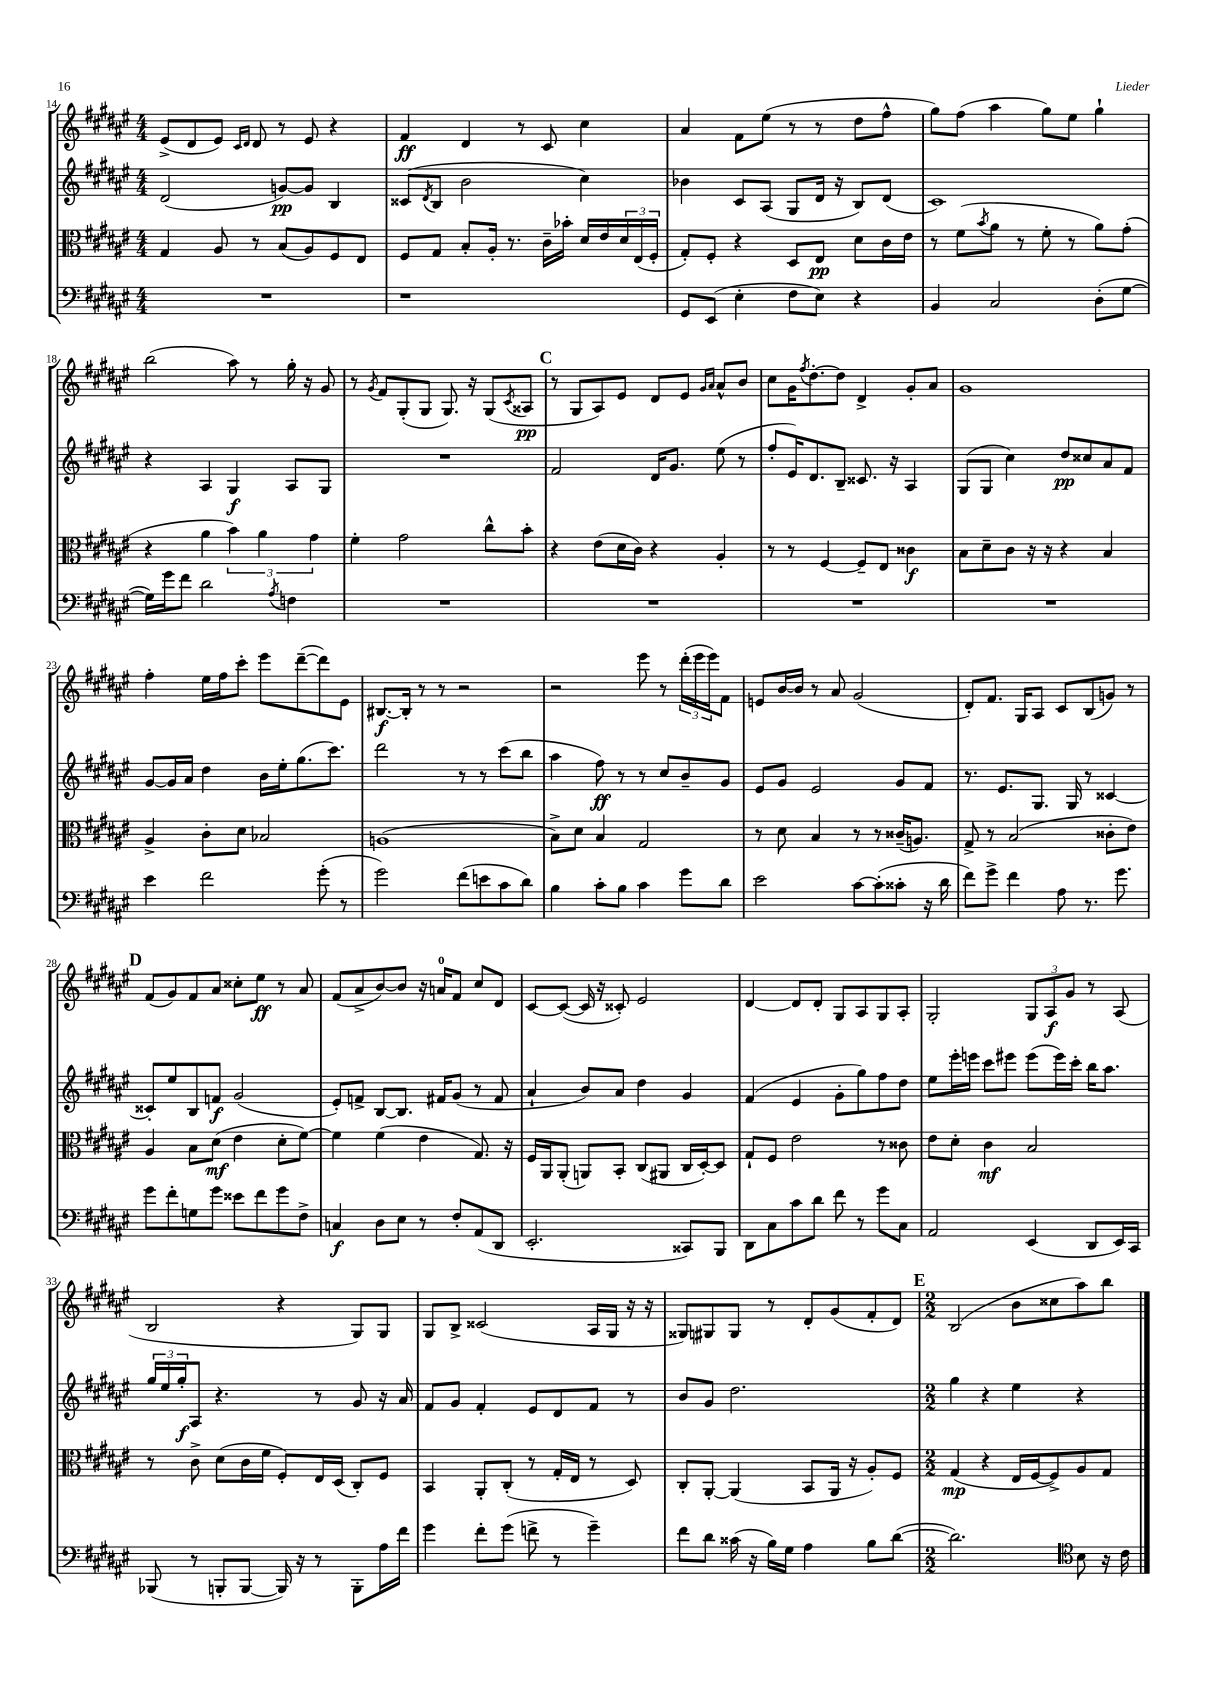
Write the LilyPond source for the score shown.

<<
\new StaffGroup <<
\new Staff = "s0" {
    \clef treble \key fis \major \numericTimeSignature \time 4/4
    eis'8->( dis'8 eis'8) \grace { cis'16 dis'16 } dis'8 r8 eis'8 r4 |
    fis'4\ff dis'4 r8 cis'8 cis''4 |
    ais'4 fis'8 eis''8( r8 r8 dis''8 fis''8-^ |
    gis''8) fis''8( ais''4 gis''8) eis''8 gis''4-! |
    b''2( ais''8) r8 gis''16-. r16 gis'8 |
    r8 \acciaccatura { gis'8 } fis'8 gis8-.( gis8 gis8.) r16 gis8( \acciaccatura { cis'8 } aisis8\pp |
    \mark \markup { \bold "C" } r8 gis8 ais8) eis'8 dis'8 eis'8 \grace { gis'16 ais'16 } ais'8-^ b'8 |
    cis''8 gis'16 \acciaccatura { fis''8 } dis''8.~-. dis''8 dis'4-> gis'8-. ais'8 |
    gis'1 |
    fis''4-. eis''16 fis''16 cis'''8-. eis'''8 dis'''8~--( dis'''8) eis'8 |
    bis8.~\f bis16-. r8 r8 r2 |
    r2 eis'''8 r8 \tuplet 3/2 { dis'''16-.( eis'''16 eis'''16) } fis'8 |
    e'8 b'16~ b'16 r8 ais'8 gis'2( |
    dis'8-.) fis'8. gis16 ais8 cis'8 b8( g'8) r8 |
    \mark \markup { \bold "D" } fis'8( gis'8) fis'8 ais'8 cisis''8-. eis''8\ff r8 ais'8 |
    fis'8( ais'8-> b'8~) b'8 r16 a'16-0 fis'8 cis''8 dis'8 |
    cis'8~ cis'8~( cis'16 r16 cisis'8-.) eis'2 |
    dis'4~ dis'8 dis'8-. gis8 ais8 gis8 ais8-. |
    gis2-. \tuplet 3/2 { gis8 ais8\f gis'8 } r8 ais8( |
    b2 r4 gis8) gis8 |
    gis8 b8-> cisis'2( ais16 gis16 r16 r16 |
    gisis8) gis8 gis8 r8 dis'8-. gis'8( fis'8-. dis'8) |
    \mark \markup { \bold "E" } \numericTimeSignature \time 2/2 b2( b'8 cisis''8 ais''8) b''8 \bar "|." |
}
\new Staff = "s1" {
    \clef treble \key fis \major \numericTimeSignature \time 4/4
    dis'2( g'8~\pp) g'8 b4 |
    cisis'8( \acciaccatura { dis'8 } b8 b'2 cis''4) |
    bes'4 cis'8 ais8( gis8 dis'16 r16 b8) dis'8( |
    cis'1) |
    r4 ais4 gis4\f ais8 gis8 |
    R1 |
    \mark \markup { \bold "C" } fis'2 dis'16 gis'8. eis''8( r8 |
    fis''8-. eis'16) dis'8. b8-- cisis'8. r16 ais4 |
    gis8( gis8 cis''4) dis''8\pp cisis''8 ais'8 fis'8 |
    gis'8~ gis'16 ais'16 dis''4 b'16 eis''16-. gis''8.( cis'''8.) |
    dis'''2 r8 r8 cis'''8( b''8 |
    ais''4 fis''8\ff) r8 r8 cis''8 b'8-- gis'8 |
    eis'8 gis'8 eis'2 gis'8 fis'8 |
    r8. eis'8. gis8. gis16 r8 cisis'4~ |
    \mark \markup { \bold "D" } cisis'8-. eis''8 b8 f'8\f gis'2( |
    eis'8-.) f'8-> b8~ b8. fis'16 gis'8( r8 fis'8 |
    ais'4-! b'8) ais'8 dis''4 gis'4 |
    fis'4( eis'4 gis'8-. gis''8) fis''8 dis''8 |
    eis''8 eis'''16-. e'''16 cis'''8 eis'''8 eis'''8( eis'''16) cis'''16-. b''16 ais''8. |
    \tuplet 3/2 { gis''16 eis''16 gis''16-.\f } ais8 r4. r8 gis'8 r16 ais'16 |
    fis'8 gis'8 fis'4-. eis'8 dis'8 fis'8 r8 |
    b'8 gis'8 dis''2. |
    \mark \markup { \bold "E" } \numericTimeSignature \time 2/2 gis''4 r4 eis''4 r4 \bar "|." |
}
\new Staff = "s2" {
    \clef alto \key fis \major \numericTimeSignature \time 4/4
    gis4 ais8 r8 b8( ais8) fis8 eis8 |
    fis8 gis8 b8-. ais16-. r8. cis'16-- bes'16-. dis'16 eis'16 \tuplet 3/2 { dis'16 eis16( fis16-. } |
    gis8-.) fis8-. r4 dis8 eis8\pp dis'8 cis'16 eis'16 |
    r8 fis'8( \acciaccatura { b'8 } ais'8 r8 fis'8-. r8 ais'8) gis'8-.( |
    r4 ais'4 \tuplet 3/2 { b'4) ais'4 gis'4 } |
    fis'4-. gis'2 cis''8-^ b'8-. |
    \mark \markup { \bold "C" } r4 eis'8( dis'16 cis'16) r4 ais4-. |
    r8 r8 fis4~ fis8-- eis8 cisis'4\f |
    b8 dis'8-- cis'8 r16 r16 r4 b4 |
    ais4-> cis'8-. dis'8 bes2 |
    a1( |
    b8->) dis'8 b4 gis2 |
    r8 dis'8 b4 r8 r8 cisis'16--( a8.) |
    gis8-> r8 b2( cisis'8-. eis'8) |
    \mark \markup { \bold "D" } ais4 b8 dis'8\mf( eis'4 dis'8-. fis'8~) |
    fis'4 fis'4( eis'4 gis8.) r16 |
    fis16 ais,16 ais,8-.( a,8) b,8-. cis8( ais,8 cis16 dis16~-.) dis8 |
    gis8-! fis8 eis'2 r8 cisis'8 |
    eis'8 dis'8-. cis'4\mf b2 |
    r8 cis'8-> dis'8( cis'16 fis'16 fis8-.) eis16 dis16( cis8-.) fis8 |
    b,4 ais,8-. cis8-.( r8 gis16-. eis16 r8 dis8) |
    cis8-. ais,8~-. ais,4( b,8 ais,16 r16 ais8-.) fis8 |
    \mark \markup { \bold "E" } \numericTimeSignature \time 2/2 gis4\mp( r4 eis16 fis16~ fis8->) ais8 gis8 \bar "|." |
}
\new Staff = "s3" {
    \clef bass \key fis \major \numericTimeSignature \time 4/4
    R1 |
    r1 |
    gis,8 eis,8( eis4-. fis8 eis8) r4 |
    b,4 cis2 dis8-.( gis8~ |
    gis16) gis'16 fis'8 dis'2 \acciaccatura { ais8 } f4 |
    R1 |
    \mark \markup { \bold "C" } R1 |
    R1 |
    R1 |
    eis'4 fis'2 gis'8-.( r8 |
    gis'2) fis'8( e'8 cis'8 dis'8) |
    b4 cis'8-. b8 cis'4 gis'8 dis'8 |
    eis'2 cis'8~ cis'8-.( cisis'8-. r16 dis'16 |
    fis'8) gis'8-> fis'4 ais8 r8. gis'8. |
    \mark \markup { \bold "D" } gis'8 fis'8-. g8 gis'8 eisis'8 fis'8 gis'8 fis8-> |
    c4\f dis8 eis8 r8 fis8-. ais,8( dis,8 |
    eis,2.-. cisis,8) b,,8 |
    dis,8 cis8 cis'8 dis'8 fis'8 r8 gis'8 cis8 |
    ais,2 eis,4( dis,8 eis,16) cis,16 |
    bes,,8( r8 b,,8-. b,,8~ b,,16) r16 r8 b,,8-. ais16 fis'16 |
    gis'4 fis'8-. gis'8( f'8-> r8 gis'4--) |
    fis'8 dis'8 cisis'16( r16 b16) gis16 ais4 b8 dis'8~( |
    \mark \markup { \bold "E" } \numericTimeSignature \time 2/2 dis'2.) \clef tenor b8 r16 cis'16 \bar "|." |
}
>>
>>
\layout { \context { \Score currentBarNumber = #14 } }
